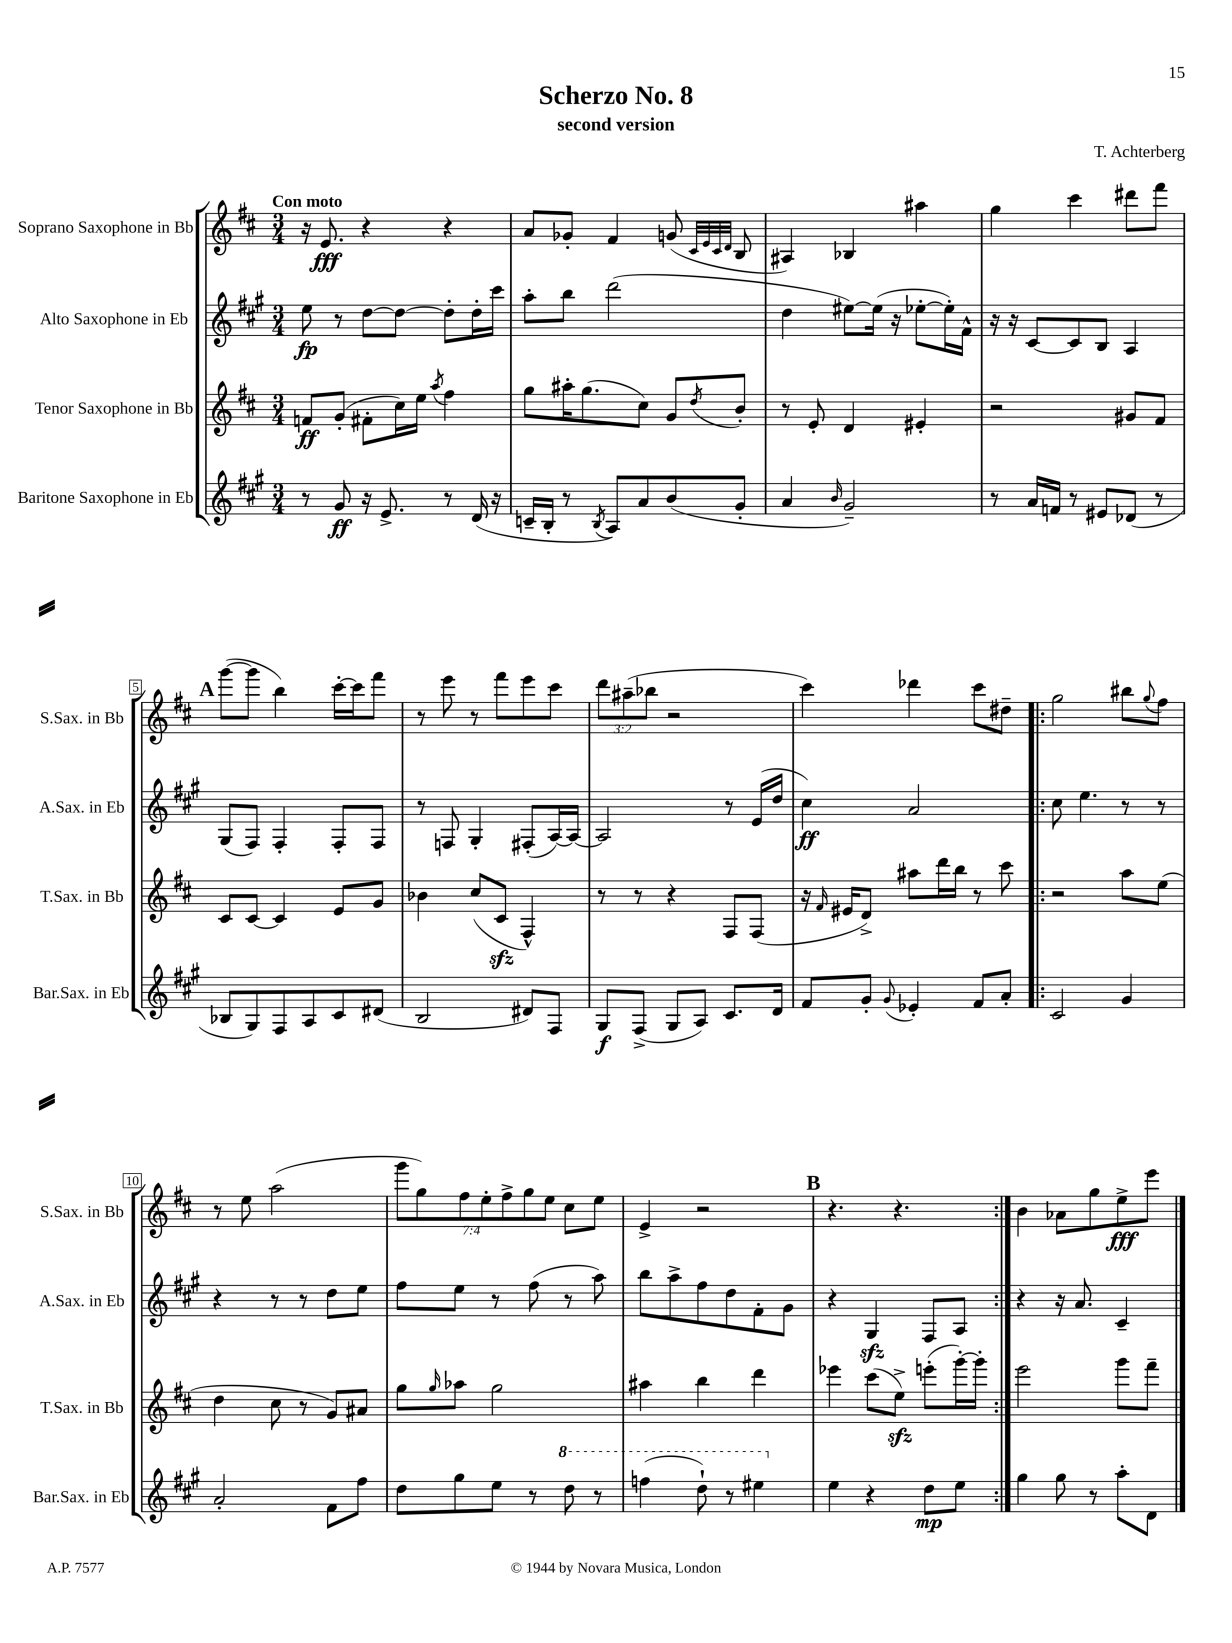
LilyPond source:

\header { title = "Scherzo No. 8" composer = "T. Achterberg" subtitle = "second version" }
<<
\new StaffGroup <<
\new Staff = "s0" \with { instrumentName = "Soprano Saxophone in Bb" shortInstrumentName = "S.Sax. in Bb" } {
    \clef treble \key d \major \numericTimeSignature \time 3/4 \override Staff.TupletNumber.text = #tuplet-number::calc-fraction-text \tempo "Con moto"
    r16 e'8.\fff r4 r4 |
    a'8 ges'8-. fis'4 g'8( \grace { cis'32 e'32 cis'32 d'32 } b8 |
    ais4) bes4 ais''4 |
    g''4 cis'''4 dis'''8 fis'''8 |
    \mark \markup { \bold "A" } g'''8~( g'''8 b''4) cis'''16~-. cis'''16 fis'''8 |
    r8 e'''8 r8 fis'''8 e'''8 cis'''8 |
    \tuplet 3/2 { d'''8 ais''8--( bes''8 } r2 |
    cis'''4) des'''4 cis'''8 dis''8-- |
    \repeat volta 2 { g''2 bis''8 \appoggiatura { g''8 } fis''8 |
    r8 e''8 a''2( |
    \tuplet 7/4 { g'''8 g''8) fis''8 e''8-. fis''8-> g''8 e''8 } cis''8 e''8 |
    e'4-> r2 |
    \mark \markup { \bold "B" } r4. r4. | }
    b'4 aes'8 g''8 e''8->\fff e'''8 \bar "|." |
}
\new Staff = "s1" \with { instrumentName = "Alto Saxophone in Eb" shortInstrumentName = "A.Sax. in Eb" } {
    \clef treble \key a \major \numericTimeSignature \time 3/4
    e''8\fp r8 d''8~ d''8~ d''8-. d''16-. cis'''16 |
    a''8-. b''8 d'''2( |
    d''4 eis''8~) eis''16( r16 ees''8~-. ees''16-.) fis'16-^ |
    r16 r16 cis'8~ cis'8 b8 a4 |
    \mark \markup { \bold "A" } gis8( fis8) fis4-. fis8-. fis8 |
    r8 f8 gis4-. fis8-.( a16~) a16~ |
    a2 r8 e'16( d''16 |
    cis''4\ff) a'2 |
    \repeat volta 2 { cis''8 e''4. r8 r8 |
    r4 r8 r8 d''8 e''8 |
    fis''8 e''8 r8 fis''8( r8 a''8) |
    b''8 a''8-> fis''8 d''8 fis'8-. gis'8 |
    \mark \markup { \bold "B" } r4 gis4\sfz fis8 a8 | }
    r4 r16 a'8. cis'4-- \bar "|." |
}
\new Staff = "s2" \with { instrumentName = "Tenor Saxophone in Bb" shortInstrumentName = "T.Sax. in Bb" } {
    \clef treble \key d \major \numericTimeSignature \time 3/4
    f'8\ff g'8-.( fis'8-. cis''16) e''16 \acciaccatura { a''8 } fis''4 |
    g''8 ais''16-. g''8.( cis''8) g'8 \acciaccatura { d''8 } b'8-. |
    r8 e'8-. d'4 eis'4-. |
    r2 gis'8 fis'8 |
    \mark \markup { \bold "A" } cis'8 cis'8~ cis'4 e'8 g'8 |
    bes'4 cis''8( cis'8\sfz fis4-^) |
    r8 r8 r4 fis8 fis8( |
    r16 \grace { fis'16 } eis'16 d'8->) ais''8 d'''16 b''16 r8 cis'''8 |
    \repeat volta 2 { r2 a''8 e''8( |
    d''4 cis''8 r8 g'8) ais'8 |
    g''8 \grace { g''16 } aes''8 g''2 |
    ais''4 b''4 d'''4 |
    \mark \markup { \bold "B" } ees'''4 cis'''8( e''8->\sfz) e'''8-.( g'''16~-.) g'''16-. | }
    e'''2 g'''8 fis'''8-- \bar "|." |
}
\new Staff = "s3" \with { instrumentName = "Baritone Saxophone in Eb" shortInstrumentName = "Bar.Sax. in Eb" } {
    \clef treble \key a \major \numericTimeSignature \time 3/4
    r8 gis'8\ff r16 e'8.-> r8 d'16( r16 |
    c'16-- b16-. r8 \acciaccatura { b8 } a8) a'8 b'8( gis'8-. |
    a'4 \grace { b'16 } gis'2--) |
    r8 a'16 f'16 r8 eis'8 des'8( r8 |
    \mark \markup { \bold "A" } bes8 gis8) fis8 a8 cis'8 dis'8( |
    b2 dis'8) fis8 |
    gis8\f fis8->( gis8 a8) cis'8. d'16 |
    fis'8 gis'8-. \appoggiatura { gis'8 } ees'4-. fis'8 a'8-. |
    \repeat volta 2 { cis'2 gis'4 |
    a'2-. fis'8 fis''8 |
    d''8 gis''8 e''8 r8 \ottava #1 d'''8 r8 |
    f'''4( d'''8-!) r8 eis'''4 \ottava #0 |
    \mark \markup { \bold "B" } e''4 r4 d''8\mp e''8 | }
    gis''4 gis''8 r8 a''8-. d'8 \bar "|." |
}
>>
>>
\layout { \context { \Score \override BarNumber.stencil = #(make-stencil-boxer 0.1 0.3 ly:text-interface::print) } }
